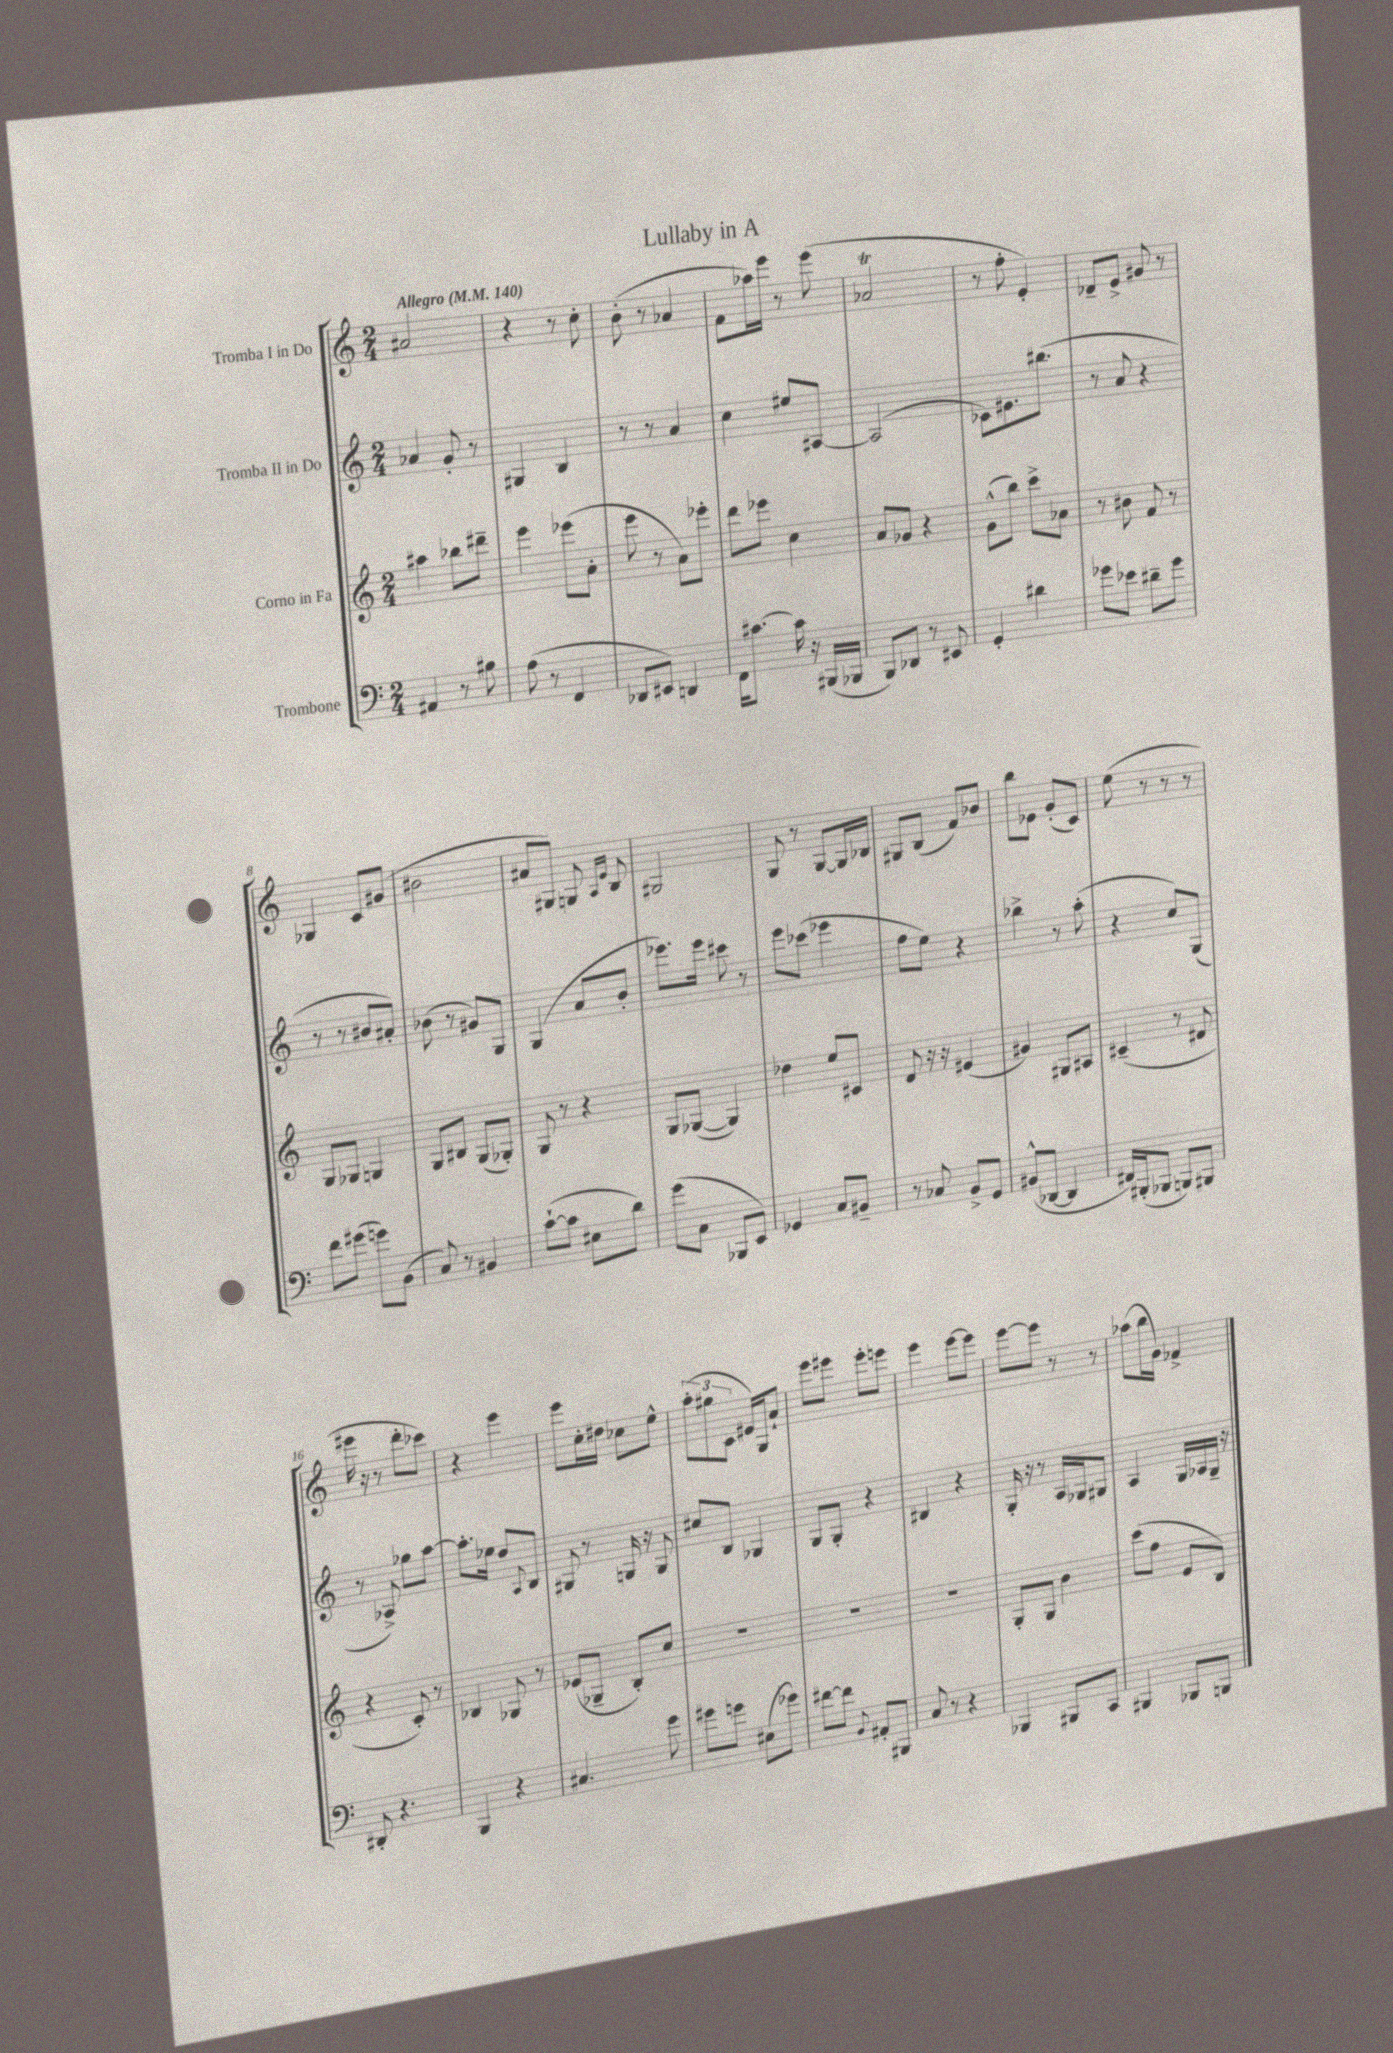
\header { title = "Lullaby in A" }
<<
\new StaffGroup <<
\new Staff = "s0" \with { instrumentName = "Tromba I in Do" } {
    \clef treble \key c \major \numericTimeSignature \time 2/4 \tempo "Allegro" 4 = 140
    ais'2 |
    r4 r8 c''8-. |
    b'8-.( r8 aes'4 |
    f'8 aes''16) e'''16 r8 e'''8( |
    aes'2\trill |
    r8 f''8-. e'4-.) |
    des'8-- e'8-> gis'8 r8 |
    ges4 c'8 gis'8( |
    bis'2 |
    ais'8 gis8) g8 \grace { a16 e'16 } b8 |
    gis2 |
    g8 r8 g8~ g16 bes16 |
    gis8 b8( f'8) bes'8 |
    b''8 ees'8 g'8-.( c'8) |
    e''8( r8 r8 r8 |
    eis'''16 r16 r8 d'''8-. ces'''8) |
    r4 e'''4 |
    e'''8 c''16-. dis''16 ces''8 e''8-^ |
    \tuplet 3/2 { a''8-.( gis''8 c'8 } eis'16) g16 a'8-! |
    e'''8 eis'''8 eis'''8-. e'''8 |
    e'''4 e'''8~ e'''8 |
    e'''8~ e'''8 r8 r8 |
    aes''8( b''16 g'16) fes'4-> \bar "|." |
}
\new Staff = "s1" \with { instrumentName = "Tromba II in Do" } {
    \clef treble \key c \major \numericTimeSignature \time 2/4
    aes'4 g'8-. r8 |
    gis4 b4 |
    r8 r8 a'4 |
    c''4 eis''8 ais8~ |
    ais2( |
    ces'8) eis'8. bis''8.( |
    r8 a'8 r4 |
    r8 r8 bis'8 ais'8-.) |
    bes'8( r8 gis'8) g8 |
    g4( a'8 b'8-. |
    ees'''8.) ees'''16 cis'''8 r8 |
    e'''8 ces'''8( ees'''4 |
    f''8 e''8) r4 |
    bes''4-> r8 a''8-.( |
    r4 c''8) g8( |
    r8 aes8->) ges''8 a''8~ |
    a''8.-. ees''16 d''8 \appoggiatura { a8 } b8 |
    gis8 r8 g16 r16 g8 |
    cis''8 b8 ges4 |
    g8 g8-. r4 |
    bis4 r4 |
    g16-. r16 r8 a16 ges16 gis8 |
    a4 g16 aes16 g16-- r16 \bar "|." |
}
\new Staff = "s2" \with { instrumentName = "Corno in Fa" } {
    \clef treble \key c \major \numericTimeSignature \time 2/4
    ais''4 bes''8 dis'''8-- |
    e'''4 ees'''8( a'8-. |
    e'''8 r8 a'8) ees'''8-. |
    d'''8 ees'''8 c''4 |
    a'8 ges'8 r4 |
    g'8-^( b''8) c'''8-> aes'8 |
    r8 bis'8 f'8 r8 |
    g8 ges8 g4 |
    g8 bis8 g8( ges8-.) |
    g8 r8 r4 |
    g8 ges8~( ges4) |
    des''4 e''8 cis'8 |
    d'8 r16 r16 eis'4( |
    gis'4) gis8 ais8 |
    cis'4--( r8 dis'8 |
    r4 c'8-.) r8 |
    bes4 ges8 r8 |
    ees'8( ges8-- b8-.) c''8 |
    R2 |
    R2 |
    R2 |
    g8-. g8 b'4 |
    c'''8( f''8 e'8 b8) \bar "|." |
}
\new Staff = "s3" \with { instrumentName = "Trombone" } {
    \clef bass \key c \major \numericTimeSignature \time 2/4
    ais,4 r8 bis8 |
    a8( r8 f,4 |
    des,8 eis,8) d,4 |
    f,16 cis'8.~ cis'16 r16 bis,,16( bes,,16 |
    b,,8) des,8 r8 eis,8 |
    g,4-. dis'4 |
    ges'8 ees'8 dis'8-- ges'8 |
    f'8 gis'8( g'8) b,8( |
    c8) r8 bis,4 |
    c'8~-!( c'8 eis8 d'8) |
    g'8( c8 bes,,8 e,8) |
    ges,4 c8 bis,8-- |
    r8 ces8 b,8-> g,8 |
    bis,8-^( des,8~ des,4 |
    fis,16) bis,,16-.( bes,,8 b,,8) bis,,8 |
    dis,8-. r4. |
    b,,4 r4 |
    cis4. g'8 |
    gis'8 g'8 eis8( ges'8) |
    fis'8~ fis'8 \appoggiatura { b,8 } ais,8-. bis,,8 |
    c8 r8 r4 |
    bes,,4 bis,,8 c,8 |
    bis,,4 bes,,8 b,,8 \bar "|." |
}
>>
>>
